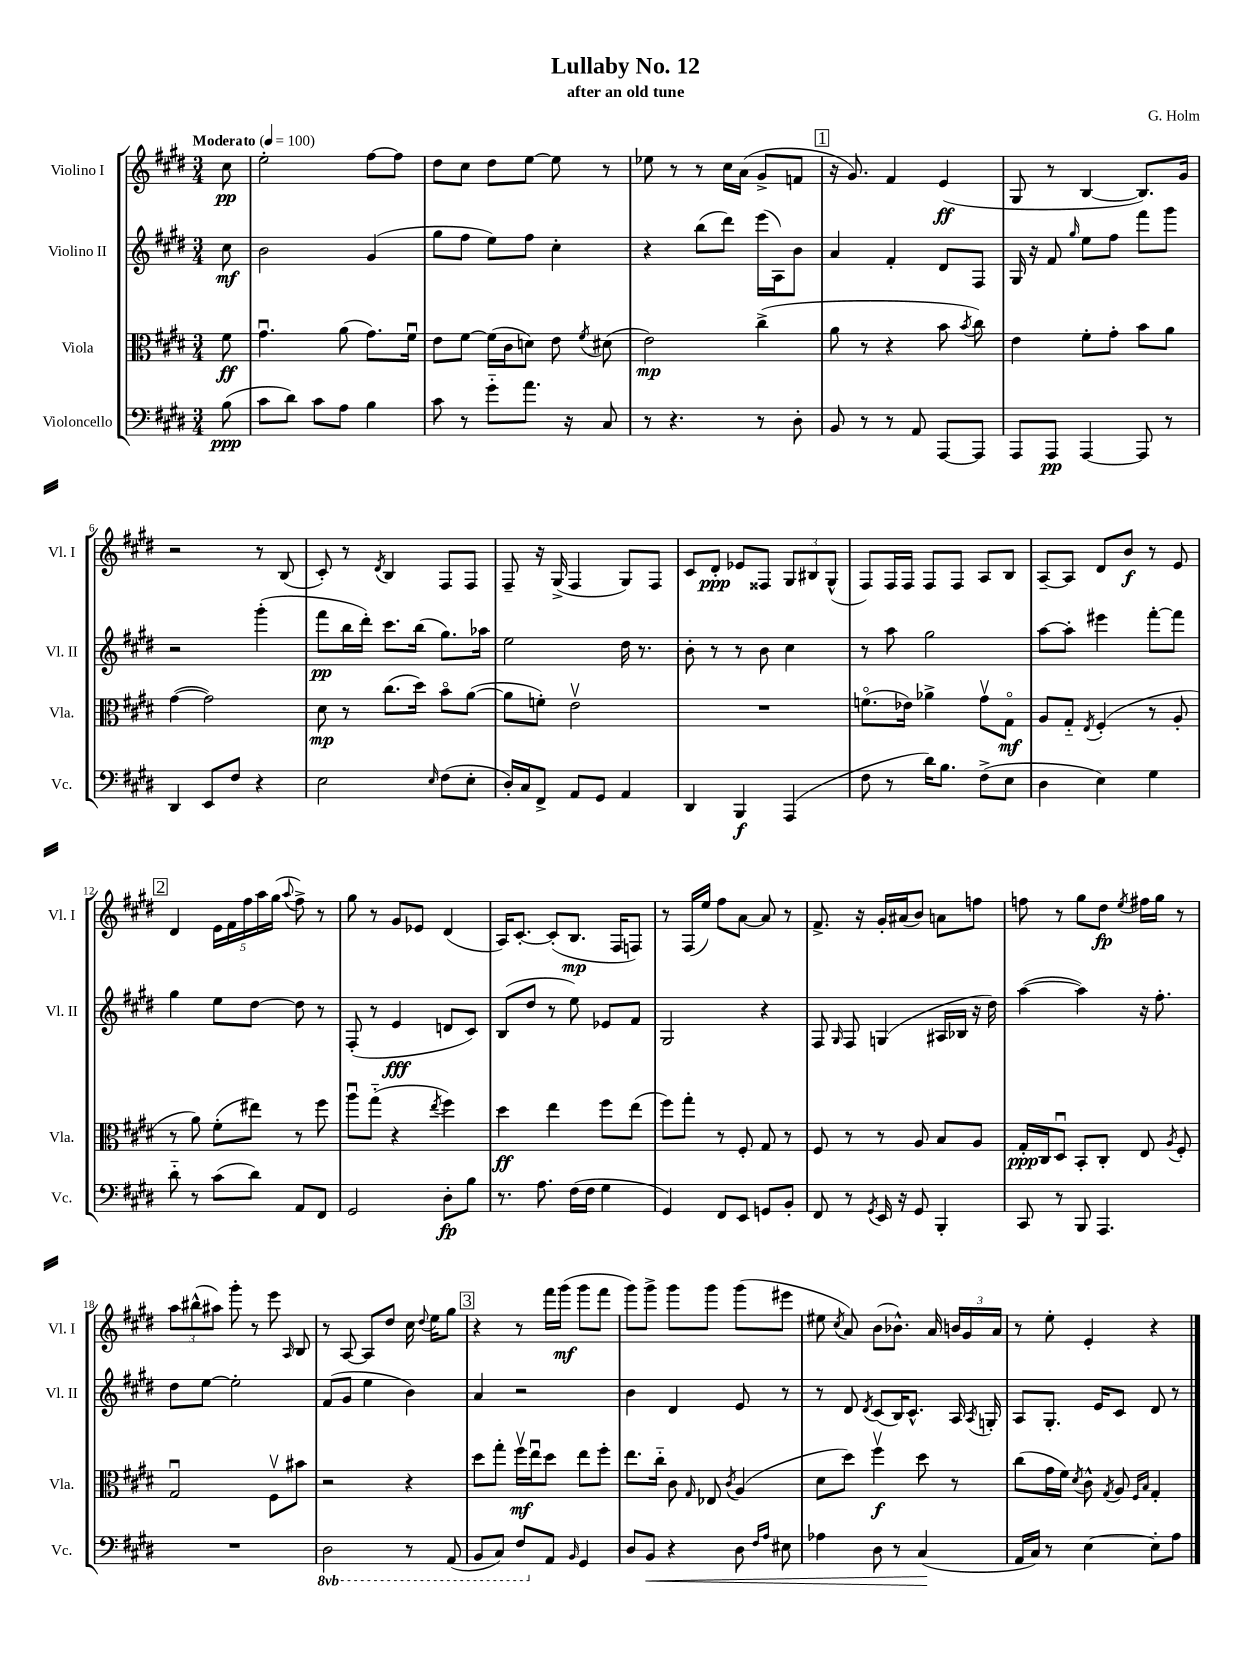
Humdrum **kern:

**kern	**kern	**kern	**kern
*staff4	*staff3	*staff2	*staff1
*clefF4	*clefC3	*clefG2	*clefG2
*k[f#c#g#d#]	*k[f#c#g#d#]	*k[f#c#g#d#]	*k[f#c#g#d#]
*M3/4	*M3/4	*M3/4	*M3/4
*MM100	*MM100	*MM100	*MM100
(8B	8f#	8cc#	8cc#
=	=	=	=
8c#	4.g#u	2b	2ee'
8d#)	.	.	.
8c#	.	.	.
8A	(8a	.	.
4B	8.g#)	(4g#	[8ff#
.	.	.	8ff#]
.	16f#u	.	.
=	=	=	=
8c#	8e	8gg#	8dd#
8r	[8f#	8ff#	8cc#
8g#'~	(16f#]	8ee)	8dd#
.	16c#	.	.
8.a	8d)	8ff#	[8ee
.	8e	4cc#'	8ee]
16r	.	.	.
.	8qf#	.	.
8C#	(8d#	.	8r
=	=	=	=
8r	2e)	4r	8ee-
4.r	.	.	8r
.	.	(8bb	8r
.	.	8ddd#)	16cc#
.	.	.	(16a
8r	(4cc#^	(16eee	8g#^
.	.	16A)	.
8D#'	.	8b	8f
=	=	=	=
8BB	8a	4a	16r
.	.	.	8.g#)
8r	8r	.	.
8r	4r	4f#'	4f#
8AA	.	.	.
[8AAA	8b	8d#	(4e
.	8qb	.	.
8AAA]	8cc#)	8F#	.
=	=	=	=
8AAA	4e	16G#	8G#
.	.	16r	.
8AAA	.	8f#	8r
.	.	16qqgg#	.
[4AAA	8f#'	8ee	[4B
.	8g#'	8ff#	.
8AAA]	8b	8fff#	8.B])
8r	8a	8ggg#	.
.	.	.	16g#
=	=	=	=
4DD#	([4g#	2r	2r
8EE	2g#])	.	.
8F#	.	.	.
4r	.	(4ggg#'	8r
.	.	.	(8B
=	=	=	=
2E	8d#	8fff#	8c#')
.	8r	16bb	8r
.	.	16ddd#')	.
.	.	.	8qd#
.	(8.cc#	8.ccc#	4B
.	16dd#)	(16bb	.
16qqE	.	.	.
(8F#	8bo	8.gg#)	8F#
8E'	([8a	.	8F#
.	.	16aa-	.
=	=	=	=
16D#')	8a]	2ee	8F#~
16C#	.	.	.
8FF#^	8f')	.	16r
.	.	.	(16G#^
8AA	2ev	.	4F#
8GG#	.	.	.
4AA	.	16dd#	8G#)
.	.	8.r	.
.	.	.	8F#
=	=	=	=
4DD#	2.r	8b'	8c#
.	.	8r	8d#'
4BBB	.	8r	8e-
.	.	8b	8F##
(4AAA	.	4cc#	12G#
.	.	.	12B#
.	.	.	(12G#^^
=	=	=	=
8F#	(8.fo	8r	8F#)
8r	.	8aa	16F#
.	16e-)	.	16F#
16d#)	4a-^	2gg#	8F#
8.B	.	.	.
.	.	.	8F#
(8F#^	8g#v	.	8A
8E	8G#o	.	8B
=	=	=	=
4D#	8A	[8aa	[8A~
.	8G#'~	8aa']	8A]
.	8qE	.	.
4E)	(4F#'	4eee#	8d#
.	.	.	8b
4G#	8r	[8fff#'	8r
.	8A'	8fff#]	8e
=	=	=	=
8d#'~	8r	4gg#	4d#
8r	8a)	.	.
(8c#	(8f#'	8ee	20e
.	.	.	20f#
.	.	.	20ff#
8d#)	8ee#)	[8dd#	.
.	.	.	20aa
.	.	.	(20gg#
.	.	.	8qqaa
8AA	8r	8dd#]	8ff#^)
8FF#	8ff#	8r	8r
=	=	=	=
2GG#	8aau	(8F#'	8gg#
.	(8gg#'~	8r	8r
.	4r	4e	8g#
.	.	.	8e-
.	8qee	.	.
8D#'	4ff#)	8d	(4d#
8B	.	8c#)	.
=	=	=	=
8.r	4dd#	(8B	16A)
.	.	.	[8.c#'
.	.	8dd#	.
8.A	.	.	.
.	4ee	8r	(8c#']
(16F#	.	8ee)	8.B
16F#	.	.	.
4G#	8ff#	8e-	.
.	.	.	16F#
.	(8ee	8f#	8F)
=	=	=	=
4GG#)	8ff#)	2G#	8r
.	8gg#'	.	(16F#
.	.	.	16ee)
8FF#	8r	.	8ff#
8EE	8F#'	.	[8a
8GG	8G#	4r	8a]
8BB'	8r	.	8r
=	=	=	=
8FF#	8F#	8F#	8.f#^
.	.	16qqG#	.
8r	8r	8F#	.
.	.	.	16r
8qGG#	.	.	.
16EE	8r	(4G	16g#'
16r	.	.	(16a#
8GG#	8A	.	8b)
4BBB'	8B	16A#	8a
.	.	16B-	.
.	8A	16r	8ff
.	.	16dd#)	.
=	=	=	=
8CC#	16G#'	([4aa	8ff
.	16C#	.	.
8r	8D#u	.	8r
8BBB	8BB'	4aa])	8gg#
4.AAA	8C#'	.	8dd#
.	.	.	8qee
.	8E	16r	16ff#
.	.	8.ff#'	16gg#
.	8qA	.	.
.	8F#'	.	8r
=	=	=	=
2.r	2G#u	8dd#	12aa
.	.	.	(12bb#^^
.	.	[8ee	.
.	.	.	12aa#)
.	.	2ee']	8ggg#'
.	.	.	8r
.	8F#v	.	8eee
.	.	.	16qqA
.	8b#	.	8B
=	=	=	=
2DD#	2r	(8f#	8r
.	.	8g#	[8A
.	.	4ee	8A]
.	.	.	8dd#
8r	4r	4b)	16cc#
.	.	.	8qqdd#
.	.	.	16ee
(8AAA	.	.	8gg#
=	=	=	=
8BBB	8dd#	4a	4r
8CC#)	8gg#'	.	.
8FF#	16ff#v	2r	8r
.	16eeu	.	.
8AA	8dd#	.	16fff#
.	.	.	(16ggg#
16qqBB	.	.	.
4GG#	8ee	.	8ggg#
.	8ff#'	.	8fff#
=	=	=	=
8D#	8.ee	4b	8ggg#)
8BB	.	.	8ggg#^
.	16cc#'~	.	.
4r	8c#	4d#	8ggg#
.	16qqG#	.	.
.	8E-	.	8ggg#
.	8qc#	.	.
8D#	(4A	8e	(8ggg#
16qqF#	.	.	.
16qqA	.	.	.
8E#	.	8r	8eee#
=	=	=	=
4A-	8d#	8r	8ee#
.	.	.	8qcc#
.	8dd#)	8d#	8a)
.	.	8qd#	.
8D#	4ff#v	(8c#	(8b
8r	.	16B)	8.b-^^)
.	.	8.c#^^	.
(4C#	8dd#	.	.
.	.	.	16a
.	8r	16A	24b
.	.	.	24g#
.	.	8qA	.
.	.	16G'	.
.	.	.	24a
=	=	=	=
16AA	(8cc#	8A	8r
16C#)	.	.	.
8r	16g#	8.G#'	8ee'
.	16f#)	.	.
.	8qd#	.	.
[4E	8c#^^	.	4e'
.	.	16e	.
.	8qG#	.	.
.	8A	8c#	.
.	16qqF#	.	.
.	16qqB	.	.
8E']	4G#'	8d#	4r
8A	.	8r	.
==	==	==	==
*-	*-	*-	*-
